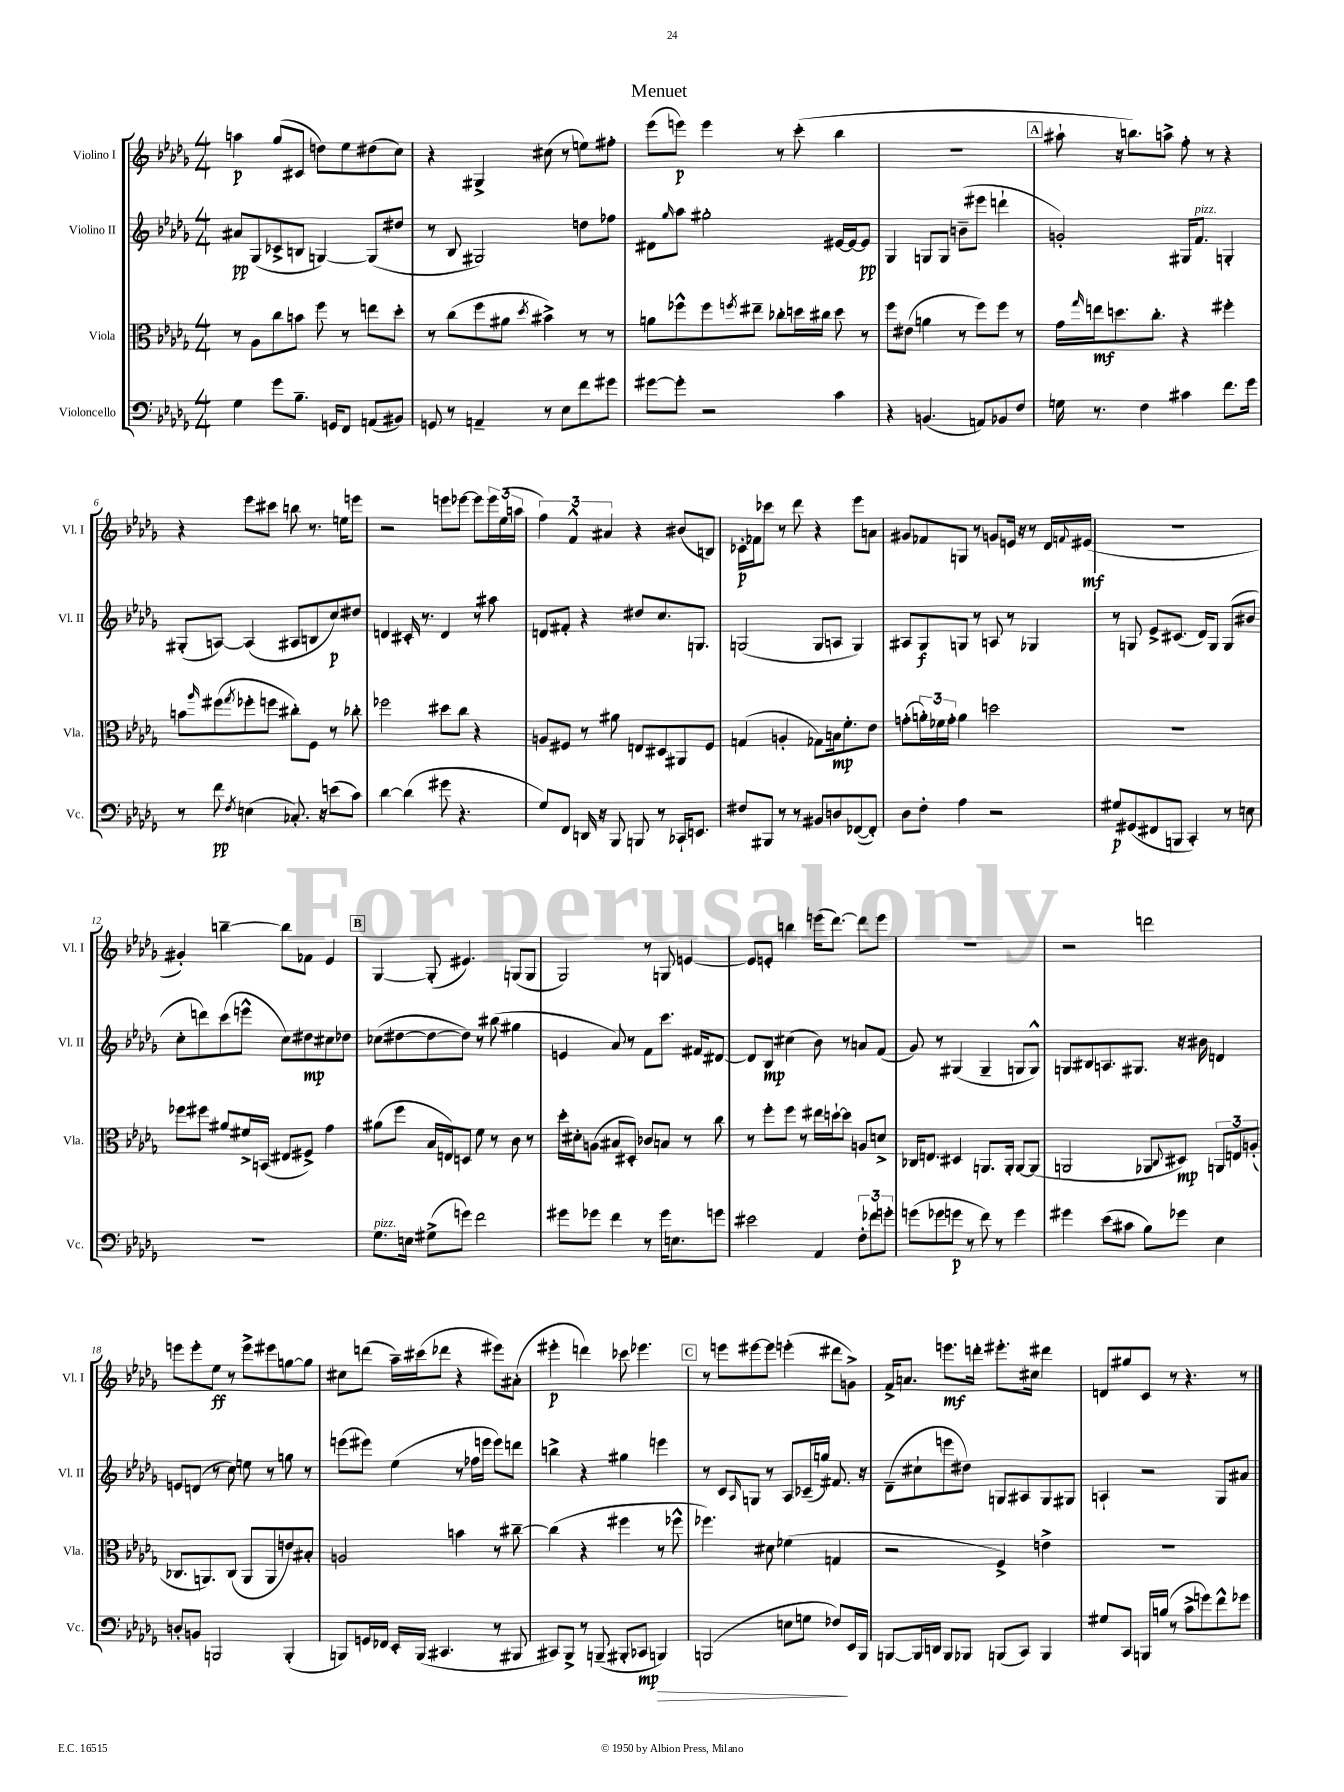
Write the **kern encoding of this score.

**kern	**kern	**kern	**kern
*staff4	*staff3	*staff2	*staff1
*clefF4	*clefC3	*clefG2	*clefG2
*k[b-e-a-d-g-]	*k[b-e-a-d-g-]	*k[b-e-a-d-g-]	*k[b-e-a-d-g-]
*M4/4	*M4/4	*M4/4	*M4/4
4G-	8r	8a#	4aa
.	8A-	(8G-	.
8g-	8cc	8c-^	(8gg-
8.B-~	8b	8B	8c#
.	8ff	[4G)	8dd)
16GG	.	.	.
8FF	8r	.	8ee-
(8AA	8ee	(8G]	(8dd#
8BB#)	8dd-'	8dd#	8cc)
=	=	=	=
8GG	8r	8r	4r
8r	(8cc	8B-	.
4AA~	8ff	2G#)	4G#^
.	8a#	.	.
.	8qdd-	.	.
8r	4b#^)	.	(8cc#
8E-	.	.	8r
8f	8r	8dd	8ee)
8g#	8r	8ff-	8ff#'
=	=	=	=
[8g#	8a	8d#	(8eee-
.	.	16qqgg-	.
8g#']	8ff-^^	8aa-	8eee)
2r	8ff-	2gg#'	4eee
.	8qff	.	.
.	8ee#~	.	.
.	8cc-'	.	8r
.	16dd	.	(8ccc'
.	16cc#	.	.
4c	8dd	[16e#	4bb-
.	.	16e#_	.
.	8r	8e#]	.
=	=	=	=
4r	8ff	4G-	1r
.	(8e#	.	.
(4.BB	4a	8G	.
.	.	8G	.
.	8r	(8b~	.
8AA)	8ff)	8eee#	.
8BB-	8ff	4ddd`	.
8F	8r	.	.
=	=	=	=
16G	16g-	2g')	8aa#`
.	16qqgg-	.	.
8.r	16ee	.	.
.	8.dd	.	16r
.	.	.	8.bb)
4F	.	.	.
.	8.cc'	.	.
.	.	.	8aa^
4c#	4r	16G#	8ff'
.	.	8.f	.
.	.	.	8r
8.f	4ff#'	4G'	4r
16g-	.	.	.
=	=	=	=
8r	8b	(8G#'	4r
.	16qqaa-	.	.
8f	(8ff#	[8A)	.
8qF	8qgg-	.	.
(4E	8ff-'	(4A]	8eee-
.	8ff	.	8ccc#
8.C-')	8cc#')	8A#	8bb
.	8F	8B	8.r
16r	.	.	.
(8e	8r	8cc)	.
.	.	.	16ee
8c)	8cc-'	8dd#	8eee
=	=	=	=
[4d-	2ff-	4d	2r
(4d-]	.	16c#'	.
.	.	8.r	.
8g#	8dd#	4d	8eee
4.r	8cc	.	[8eee-
.	4r	8r	8eee-]
.	.	8aa#	24eee-
.	.	.	(24ee-
.	.	.	24aa
=	=	=	=
8G-)	8A	8d	6ff)
8FF	8F#	8f#'	.
.	.	.	6f^^
16DD	8r	4r	.
16r	.	.	.
.	.	.	6a#
8BBB-	8a#	.	.
8BBB	8E	8dd#	4r
8r	8D#	8.cc	.
16CC-`	8AA#	.	(8b#
8.EE	.	8.G	.
.	8F#	.	8B)
=	=	=	=
8F#	(4G	(2G	16c-'
.	.	.	16f-
8BBB#	.	.	8ccc-
8r	4A'	.	8r
8r	.	.	8ddd-
8BB#	8G-)	8G	4r
8D	16B	8A	.
.	8.f'	.	.
([8FF-	.	4G)	8eee-
8FF-'])	8e-	.	8a
=	=	=	=
8D-	(8g'	8A#	8g#
8F'	24a')	8G-	8f-
.	24f-	.	.
.	24g'	.	.
4A-	4a	8G	8G
.	.	8r	8r
2r	2dd	8A	8g
.	.	8r	16e
.	.	.	16r
.	.	4G-	8r
.	.	.	16d-
.	.	.	8qqf
.	.	.	(16e#
=	=	=	=
8G#	1r	8r	1r
(8GG#	.	8G	.
8FF#	.	8e-^	.
8BBB	.	(8.c#	.
4CC')	.	.	.
.	.	16d-)	.
.	.	8G	.
8r	.	(8G	.
8E	.	8b#	.
=	=	=	=
1r	8ff-	8cc'	4g#')
.	8ff#	8ddd)	.
.	8a#	(8ccc	[4bb~
.	16f#^	8eee^^	.
.	(16BB	.	.
.	8E#	8cc)	8bb]
.	8F#^)	8dd#	8f-
.	4g-	8cc#	4e-
.	.	8dd-	.
=	=	=	=
8.G-	(8a#	(8cc-	[4G-
.	8ff	[8dd#	.
16E	.	.	.
(8G#^	16B-	8dd#_	(8G-']
.	16E)	.	.
8g)	8D	8dd#])	4.e#)
2f	8f	8r	.
.	8r	(8bb#	.
.	8c	4gg#	(8G
.	8r	.	8G
=	=	=	=
8g#	16dd-'	4e	2G-)
.	16d#'	.	.
8g-	(8A	.	.
4f	8B#	8a-)	.
.	8D#')	8r	.
8r	8c-	8f	8r
16g-	8B	8.ccc	8G
8.E	.	.	.
.	8r	.	[4e
.	.	16f#	.
8g	8cc	[8d#	.
=	=	=	=
2e#	8r	8d#]	8e]
.	8ff'	8B-	8e'
.	8ff	(4cc#	4bb
.	8r	.	.
4AA-	16ee#	8b-)	(16eee
.	[16dd`	.	[8.ddd-)
.	8dd]	8r	.
12F'	8A	8a	8ddd-]
12f-	.	.	.
.	8d^	(8f	8eee
12g'	.	.	.
=	=	=	=
(8g	16C-	8g-)	1r
.	8.E	.	.
8g-	.	8r	.
8g	4D#	(4G#	.
8r	.	.	.
8f)	8.AA	4G#~	.
8r	.	.	.
.	16AA'	.	.
4g	[8AA	8G	.
.	(8AA]	8G^^)	.
=	=	=	=
4g#	2AA	8G	2r
.	.	8B#	.
(8e-	.	8.A	.
8c#	.	.	.
.	.	8.G#	.
8B-)	8AA-	.	2ddd
.	8qqC	.	.
8g-	8D#)	16r	.
.	.	16b#	.
4E-	12AA	4d	.
.	12E	.	.
.	(12A'	.	.
=	=	=	=
8D'	8.C-	8e	8eee
8BB	.	(8d	8eee'
.	8.AA)	.	.
2BBB	.	8r	8ee-
.	(8C-	8cc)	8r
.	8AA	8ee	8eee^
.	8AA	8r	8eee#
(4BBB'	8e)	8gg	[8gg
.	8B#'	8r	8gg]
=	=	=	=
8BBB)	2A	(8eee	8cc#
16GG	.	8eee#)	(8ddd
16FF-	.	.	.
16EE-'	.	(4ee-	16aa-~)
(16BBB	.	.	(16ccc#
4.CC#	.	.	8ddd-
.	4b	8r	4r
.	.	16ff-	.
.	.	16eee	.
8r	8r	8eee)	8eee#)
8BBB#	[8cc#~	8ddd	(8a#'
=	=	=	=
8CC#)	(4cc#]	4bb^	4eee#'
8BBB-^	.	.	.
8r	4r	4r	4ddd)
(8BBB~	.	.	.
8BBB#'	4ff#	4gg#	8ccc-
8CC-	.	.	4.eee-
4BBB)	8r	4eee	.
.	8ff-^^	.	.
=	=	=	=
(2BBB	4.ff-)	8r	8r
.	.	8c	8eee
.	.	16qqA-	.
.	.	8G	[8eee#
.	8d#	8r	8eee#]
8E	(4f-	8A-	(4eee'
8G	.	(16c-~	.
.	.	16gg)	.
8F-)	4G	8.f#	8ddd#
16EE-	.	.	8g^)
16BBB	.	16r	.
=	=	=	=
[8BBB	2r	(8d-~	16f^
.	.	.	8.a
16BBB]	.	8cc#`	.
16DD	.	.	.
8BBB	.	8eee	8.eee
8BBB-	.	8dd#)	.
.	.	.	16ddd'
(8BBB	4F^)	8G	8.eee#'
8CC)	.	8A#	.
.	.	.	16cc#
4BBB	4e^	8G	4ddd#
.	.	8G#	.
=	=	=	=
8G#	1r	4A`	8d
8CC	.	.	8gg#
16BBB	.	2r	8c
(16B	.	.	.
8r	.	.	8r
8c^	.	.	4.r
8g)	.	.	.
8f^^	.	8G-	.
8g-	.	8a#	8r
==	==	==	==
*-	*-	*-	*-
